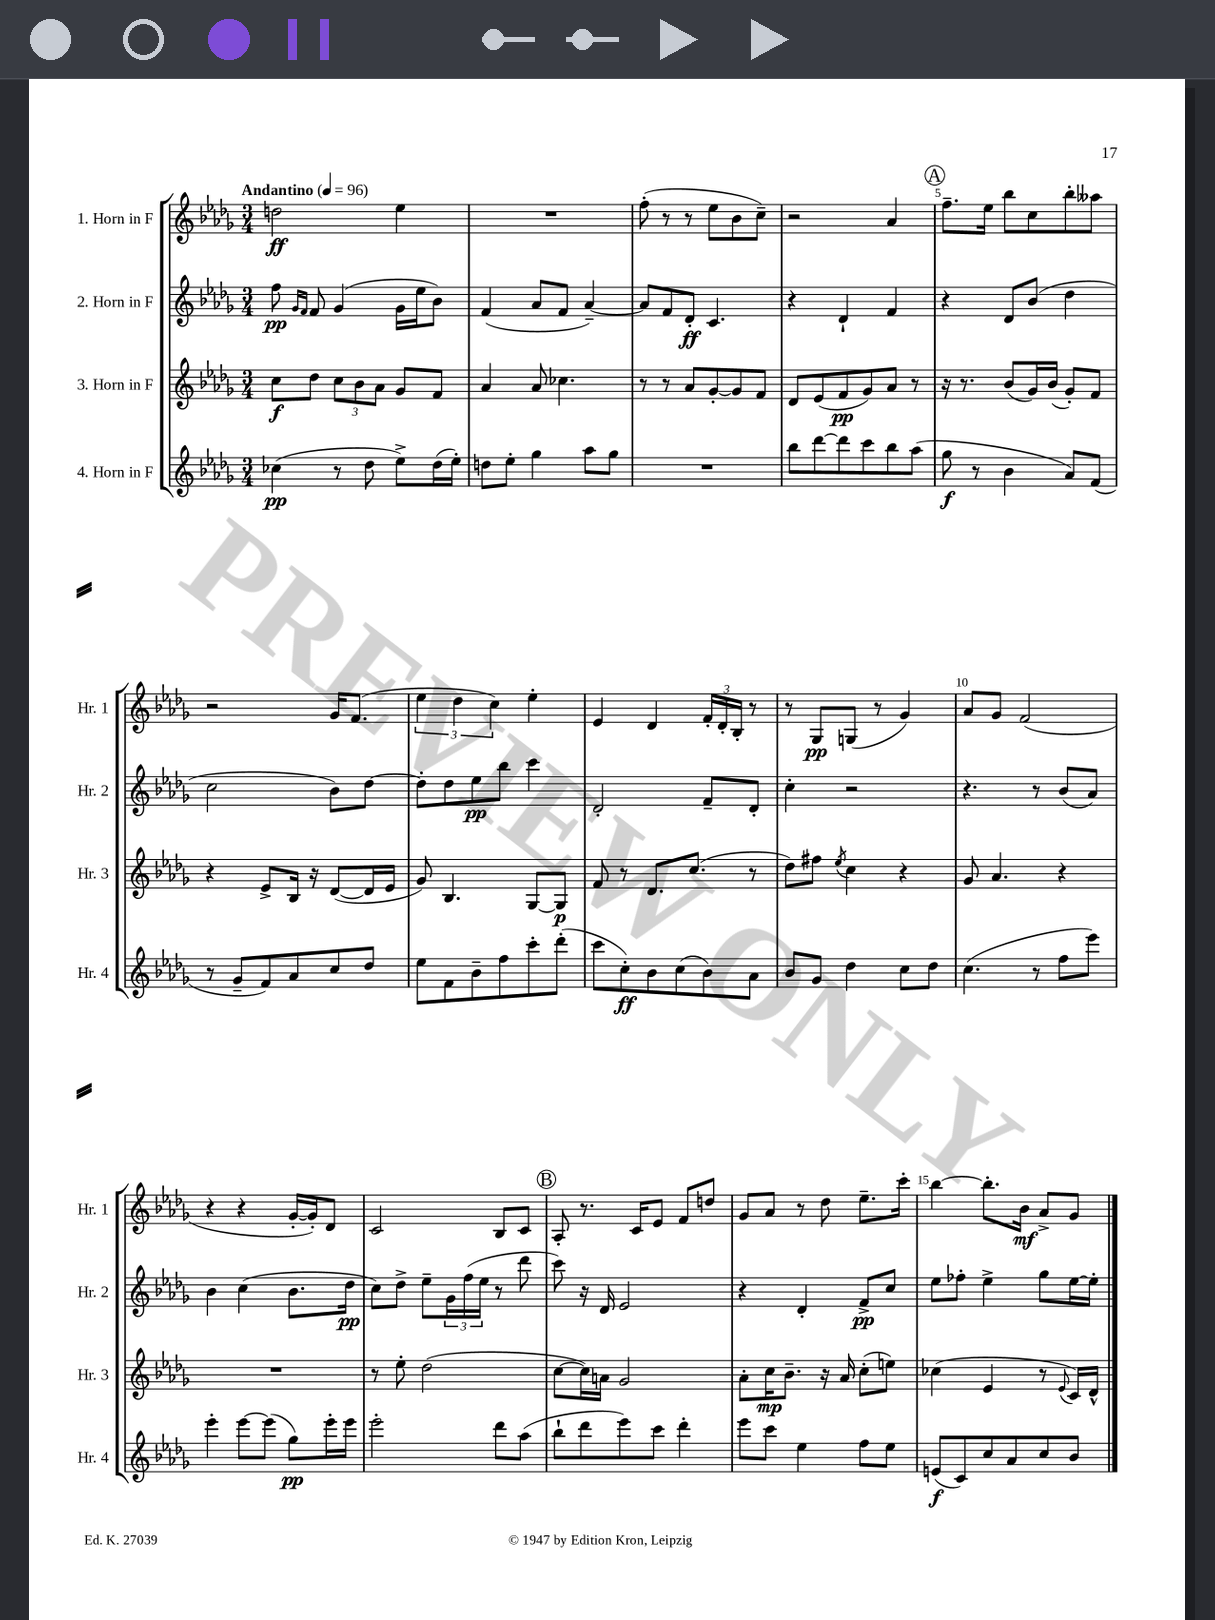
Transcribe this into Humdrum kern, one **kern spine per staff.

**kern	**kern	**kern	**kern
*staff4	*staff3	*staff2	*staff1
*clefG2	*clefG2	*clefG2	*clefG2
*k[b-e-a-d-g-]	*k[b-e-a-d-g-]	*k[b-e-a-d-g-]	*k[b-e-a-d-g-]
*M3/4	*M3/4	*M3/4	*M3/4
*MM96	*MM96	*MM96	*MM96
(4cc-	8cc	8ff	2dd
.	.	16qqg-	.
.	.	16qqf	.
.	8dd-	8f	.
8r	12cc	(4g-	.
.	12b-	.	.
8dd-	.	.	.
.	12a-	.	.
8ee-^)	8g-	16g-	4ee-
.	.	16ee-	.
(16dd-	8f	8b-)	.
16ee-')	.	.	.
=	=	=	=
8dd	4a-	(4f	2.r
8ee-'	.	.	.
4gg-	8a-	8a-	.
.	4.cc-	8f	.
8aa-	.	[4a-~)	.
8gg-	.	.	.
=	=	=	=
2.r	8r	8a-]	(8ff'
.	8r	8f	8r
.	8a-	8d-'	8r
.	[8g-'	4.c	8ee-
.	8g-]	.	8b-
.	8f	.	8cc~)
=	=	=	=
8bb-	8d-	4r	2r
[8ddd-	(8e-	.	.
8ddd-]	8f	4d-`	.
8ccc	8g-)	.	.
8bb-	8a-	4f	4a-
(8aa-	8r	.	.
=	=	=	=
8gg-	16r	4r	8.ff~
.	8.r	.	.
8r	.	.	.
.	.	.	16ee-
4b-	(8b-	8d-	8bb-
.	16g-)	(8b-	8cc
.	(16b-	.	.
8a-)	8g-')	4dd-	8bb-'
(8f	8f	.	8aa--
=	=	=	=
8r	4r	2cc	2r
8g-~	.	.	.
8f)	8e-^	.	.
8a-	16B-	.	.
.	16r	.	.
8cc	([8d-	8b-)	16g-
.	.	.	(8.f
8dd-	16d-]	[8dd-	.
.	16e-	.	.
=	=	=	=
8ee-	8g-)	8dd-']	6ee-
8f	4.B-	8dd-	.
.	.	.	6dd-
8b-~	.	8ee-	.
.	.	.	6cc)
8ff	.	8bb-	.
8ccc'	[8G-	4ccc	4ee-'
(8ddd-'	8G-]	.	.
=	=	=	=
8ccc	8f	2d-'	4e-
8cc')	8r	.	.
8b-	8.d-	.	4d-
(8cc	.	.	.
.	(8.cc	.	.
8b-)	.	8f~	24f'
.	.	.	24d-'
.	.	.	24B-'
8a-	8r	8d-'	8r
=	=	=	=
8b-	8dd-)	4cc'	8r
8g-	8ff#	.	8G-
.	8qee-	.	.
4dd-	4cc	2r	(8G
.	.	.	8r
8cc	4r	.	4g-)
8dd-	.	.	.
=	=	=	=
(4.cc	8g-	4.r	8a-
.	4.a-	.	8g-
.	.	.	(2f
8r	.	8r	.
8ff	4r	(8b-	.
8eee-)	.	8a-)	.
=	=	=	=
4eee-'	2.r	4b-	4r
[8eee-	.	(4cc	4r
(8eee-]	.	.	.
8gg-)	.	8.b-	[16g-'
.	.	.	16g-'])
16eee-'	.	.	8d-
16eee-	.	16dd-	.
=	=	=	=
2eee-'	8r	8cc)	2c
.	8ee-'	8dd-^	.
.	(2dd-	8ee-~	.
.	.	24g-	.
.	.	(24ff	.
.	.	24ee-	.
8ddd-	.	8r	8B-
(8aa-	.	8ddd-	8c
=	=	=	=
8bb-`	[8cc	8ccc)	8A-'
8ddd-	16cc])	16r	8.r
.	16a	16d-	.
8eee-)	2g-	2e-	.
.	.	.	16c
8ccc	.	.	8e-
4ddd-'	.	.	8f
.	.	.	8dd
=	=	=	=
8eee-	8a-'	4r	8g-
8ccc	16cc	.	8a-
.	8.b-~	.	.
4ee-	.	4d-'	8r
.	16r	.	8dd-
.	16a-	.	.
8ff	(8cc'	8f^	8.ee-~
8ee-	8ee)	8cc	.
.	.	.	16ccc'
=	=	=	=
(8e	(4cc-	8ee-	[4bb-
8c)	.	8ff-'	.
8cc	4e-	4ee-^	8.bb-']
8a-	.	.	.
.	.	.	16b-
8cc	8r	8gg-	8a-^
.	8qqe-	.	.
8b-	16c)	[16ee-	8g-
.	16d-^^	16ee-']	.
==	==	==	==
*-	*-	*-	*-
